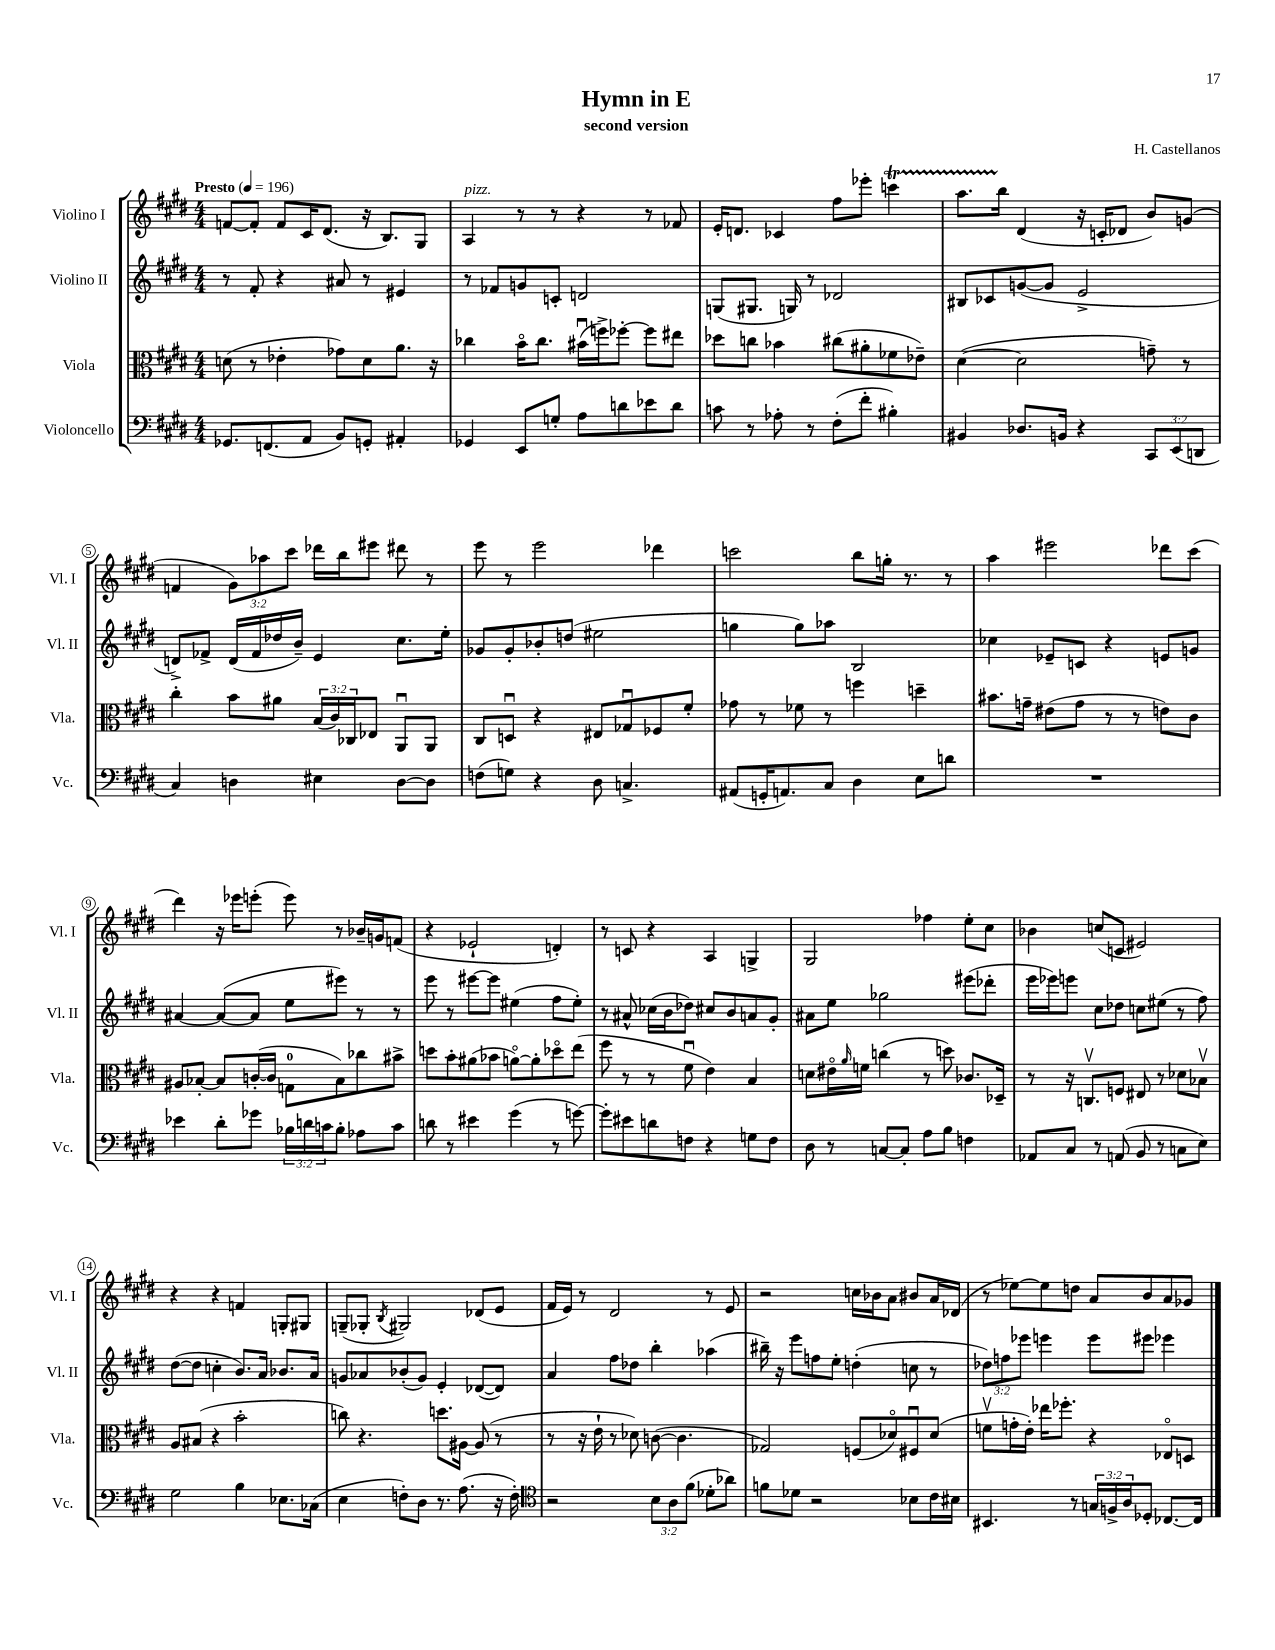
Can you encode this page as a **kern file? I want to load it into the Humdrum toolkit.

**kern	**kern	**kern	**kern
*part4	*part3	*part2	*part1
*staff4	*staff3	*staff2	*staff1
*I"Violoncello	*I"Viola	*I"Violino II	*I"Violino I
*I'Vc.	*I'Vla.	*I'Vl. II	*I'Vl. I
*clefF4	*clefC3	*clefG2	*clefG2
*k[f#c#g#d#]	*k[f#c#g#d#]	*k[f#c#g#d#]	*k[f#c#g#d#]
*M4/4	*M4/4	*M4/4	*M4/4
*MM196	*MM196	*MM196	*MM196
=1	=1	=1	=1
!	!	!	!LO:TX:a:B:t=Presto
8.GG-X/L	(8dn\	8r	[8fn/L
.	8r	8f#'/	8f'/J]
(8.FFn/	.	.	.
.	4e-X'\	4r	8f/L
8AA/J	.	.	16c#/K
.	.	.	(8.d#/J
8BB/L)	8g-X\L)	8a#X/	.
8GGn'/J	8d\	8r	16r
.	.	.	8.B/L)
4AA#X'/	8.a\J	4e#X/	.
.	.	.	8G#/J
.	16r	.	.
=2	=2	=2	=2
!	!	!	!LO:TX:a:i:t=pizz.
4GG-X/	4cc-X\	8r	4A/
.	.	8f-X/L	.
8EE/L	16b\KL	8gn/	8r
.	8.cc-\J	.	.
8Gn'/J	.	8cn'/J	8r
8A\L	(16b#Xu\LL	2dn/	4r
.	16ffn^\J)	.	.
8dn\	[8ff-X'\J	.	.
8e-X\	8ff-\L]	.	8r
8d\J	8ee#X\J	.	8f-X/
=3	=3	=3	=3
8cn\	8dd-X\L	(8Gn/L	16e'/KL
.	.	.	8.dn/J
8r	8ccn\J	8.G#X/J	.
8A-X'\	4b-X\	.	4c-X/
.	.	16Gn/)	.
8r	.	8r	.
(8F#'\L	(8cc#X\L	2d-X/	8ff#\L
8f#'\J	8a#X'\	.	8eee-X'\J
4B#X'\)	8f-X\	.	4cccnT\
.	8e-X~\J)	.	.
=4	=4	=4	=4
4BB#X/	([4d#\	8B#X/L	8.aaTTT\L
.	.	8c-X/	.
.	.	.	16bb\Jk
8.D-X/L	2d#\]	([8gn/	(4d#/
.	.	8g/J]	.
16BBn/Jk	.	.	.
4r	.	2e^/	16r
.	.	.	16cn'/KL
.	.	.	8d-X/J
12CC#/L	8gn~\)	.	8b/L)
(12EE/	.	.	.
.	8r	.	(8gn/J
12DDn/J	.	.	.
!!LO:LB:g=z
=5	=5	=5	=5
4C#/)	4cc#'\	8dn^/L)	4fn/
.	.	8f-X^/J	.
4Dn\	8b\L	(16d/LL	12g#\L)
.	.	16f-/	.
.	.	.	12aa-X\
.	8a#X\J	16dd-X/	.
.	.	.	12ccc#\J
.	.	16b~/JJ)	.
4E#X\	(24B/LL	4e/	16ddd-X\LL
.	24c#/)	.	.
.	.	.	16bb\J
.	24C-X/J	.	.
.	8E-X/J	.	8eee#X\J
[8D\L	8AAu/L	8.cc#\L	8ddd#X\
8D\J]	8AA/J	.	8r
.	.	16ee'\Jk	.
=6	=6	=6	=6
(8Fn\L	8C#/L	8g-X/L	8eee\
8Gn\J)	8Dnu/J	8g-'/	8r
4r	4r	8b-X'/	2eee\
.	.	(8ddn/J	.
8D#\	8E#X/L	2ee#X\	.
4.Cn^/	8G-Xu/	.	.
.	8F-X/	.	4ddd-X\
.	8f#'/J	.	.
=7	=7	=7	=7
(8AA#X/L	8g-X\	4ggn\	2cccn\
16GGn'/K	8r	.	.
8.AAn/)	.	.	.
.	8f-X\	8gg\L)	.
8C#/J	8r	8aa-X\J	.
4D#\	4ffn\	2B/	8bb\L
.	.	.	16ggn'\Jk
.	.	.	8.r
8E\L	4ddn~\	.	.
8dn\J	.	.	8r
=8	=8	=8	=8
1r	8.b#X\L	4cc-X\	4aa\
.	16gn~\Jk	.	.
.	(8e#X\L	8e-X~/L	2eee#X\
.	8g\J	8cn/J	.
.	8r	4r	.
.	8r	.	.
.	8en\L)	8en/L	8ddd-X\L
.	8c#\J	8gn/J	(8ccc#\J
!!LO:LB:g=z
=9	=9	=9	=9
4e-X\	8A#X/L	[4a#X/	4ddd#\)
.	[8B-X'/J	.	.
8d#'\L	8B-/L]	(8a#/L_	16r
.	.	.	16eee-X\KL
8g-X\J	([16cn'/L	8a#/J]	(8eeen'\J
.	16c/JJ]	.	.
24B-X\LL	8Gn\L	8ee\L	8eee\)
24dn\	.	.	.
24cn\J	.	.	.
8B-'\J	8B-\)	8eee#X\J)	8r
8A-X\L	8cc-X\	8r	16b-X~/LL
.	.	.	16gn/J
8c\J	8b#X^\J	8r	(8fn/J
=10	=10	=10	=10
8dn\	8ddn\L	8eee\	4r
8r	8b'\	8r	.
4e#X\	(8a#X\	[8eee#X\L	2e-X`/
.	8b-X\J	8eee#\J]	.
(4g#\	[8an\L)	(4ee#X\	.
.	8a'\]	.	.
8r	8dd-X\	8ff#\L	4dn'/)
[8gn\)	(8ee\J	8ee#'\J)	.
=11	=11	=11	=11
8g'\L]	8ff#\	8r	8r
8e#X\	8r	8a#X^^/	8cn/
8dn\	8r	(16cc-X\LL	4r
.	.	16b\J	.
8Fn\J	8f#u\	8dd-X\J)	.
4r	4e\)	8cc#X/L	4A/
.	.	8b/	.
8Gn\L	4B/	8an/	4Gn^/
8F\J	.	8g#'/J	.
=12	=12	=12	=12
8D#\	8dn\L	8a#X\L	2G#/
8r	16e#X\L	8ee\J	.
.	16qqa/	.	.
.	16fn\JJ	.	.
[8Cn/L	(4ccn\	2gg-X\	.
8C'/J]	.	.	.
8A\L	8r	.	4ff-X\
8B\J	8ddn\)	.	.
4Fn\	8.c-X/L	(8eee#X\L	8ee'\L
.	.	8ddd-X'\J	8cc#\J
.	16D-X~/Jk	.	.
=13	=13	=13	=13
8AA-X/L	8r	16eee\LL	4b-X\
.	.	16eee-X\J)	.
8C#/J	16r	8eeen\J	.
.	8.Cnv/L	.	.
8r	.	8cc#\L	(8ccn/L
(8AAn/	8Fn/J	8dd-X\J	8cn/J
8BB/	8E#X/	8ccn\L	2e#X/)
8r	8r	(8ee#X\J	.
8Cn\L	8d-X\L	8r	.
8E\J)	8B-Xv\J	8ff#\)	.
!!LO:LB:g=z
=14	=14	=14	=14
2G#\	8A/L	([8dd#\L	4r
.	(8B#X/J	8dd#\J]	.
.	4r	4ccn'\	4r
4B\	2b'\	8.b/L)	4fn/
.	.	16a/Jk	.
8.E-X\L	.	8.b-X/L	8Gn'/L
.	.	.	8G#X/J
(16C-X\Jk	.	16a/Jk	.
=15	=15	=15	=15
4E\	8ccn\)	8gn/L	(8Gn~/L
.	4.r	8a-X/	8G-X'/J
.	.	.	8qB/
8Fn'\L)	.	(8b-X'/	2G#X/)
8D#\J	.	8g/J)	.
8.r	8.ddn\L	4e'/	.
(8.A\	[16A#X\Jk	.	.
.	(8A#/]	([8d-X/L	(8d-X/L
16r	8r	8d-/J])	8e/J
16F'\)	.	.	.
=16	=16	=16	=16
*clefC4	*	*	*
2r	8r	4a/	16f#/LL
.	.	.	16e/JJ)
.	16r	.	8r
.	16e`\	.	.
.	8r	8ff#\L	2d#/
.	8d-X\)	8dd-X\J	.
12B\L	([8cn\	4bb'\	.
12A\	.	.	.
.	4.c\]	.	.
(12f#\J	.	.	.
8d-X'\L	.	(4aa-X\	8r
8a-X\J)	.	.	8e/
=17	=17	=17	=17
8fn\L	2G-X/)	16bb#X~\)	2r
.	.	16r	.
8d-X\J	.	8eee\L	.
2r	.	8ffn\	.
.	.	8ee'\J	.
.	(8Fn/L	(4ddn'\	16ccn\LL
.	.	.	16b-X\J
.	8d-X/)	.	8a\J
8B-X\L	8F#Xu/	8ccn\	8b#X/L
16c#\L	(8d-/J	8r	16a/L
16B#X\JJ	.	.	(16d-X/JJ
=18	=18	=18	=18
4.BB#X/	8fnv\L	12dd-X\L)	8r
.	.	12ffn\	.
.	16gn'\L	.	[8ee-X\L)
.	.	12eee-X\J	.
.	16e'\JJ)	.	.
.	16ee-X\KL	4eeen\	8ee-\]
.	8.ff-X'\J	.	.
8r	.	.	8ddn\J
24Gn/LL	4r	8eee\L	8a/L
24Fn^/	.	.	.
24A/J	.	.	.
8D-X'/J	.	8eee#X\J	8b/
[8.C-X/L	8E-X/L	4eee-X\	8a/
.	8Dn/J	.	8g-X/J
16C-/Jk]	.	.	.
==	==	==	==
*-	*-	*-	*-
